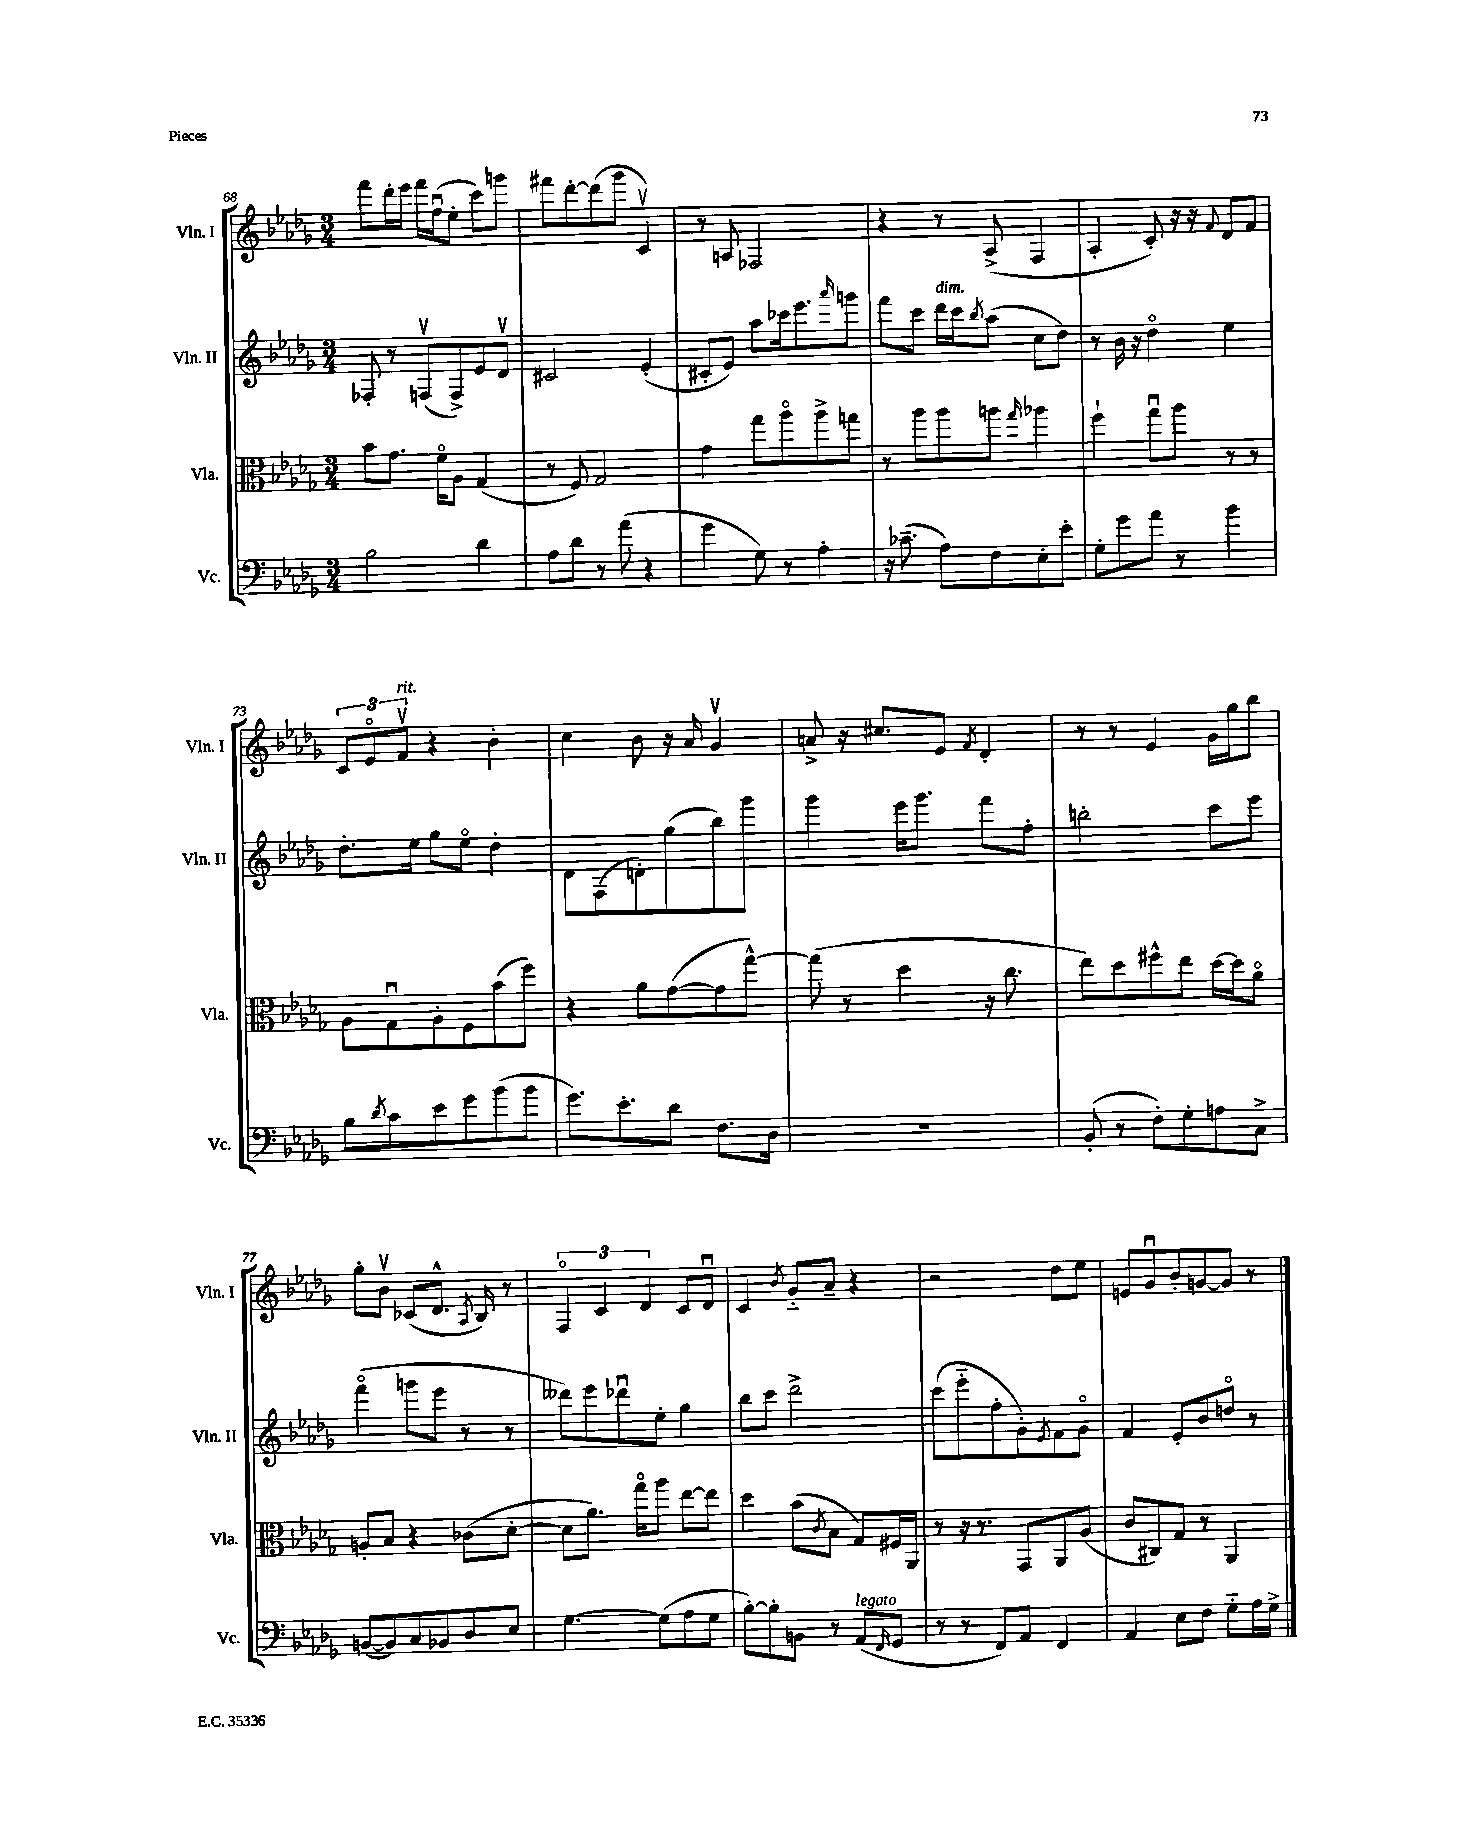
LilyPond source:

<<
\new StaffGroup <<
\new Staff = "s0" \with { instrumentName = "Vln. I" shortInstrumentName = "Vln. I" } {
    \clef treble \key des \major \numericTimeSignature \time 3/4
    f'''8 des'''16-. ees'''16 f'''16 f''16\downbow( ees''8-. c'''8) g'''8 |
    fis'''8 des'''8~-. des'''8( ges'''8 c'4\upbow) |
    r8 a8 fes2 |
    r4 r8 aes8->( f4 |
    aes4-. c'8-.) r16 r16 \appoggiatura { f'8 } des'8 f'8 |
    \tuplet 3/2 { c'8 ees'8\flageolet f'8\upbow^\markup { \italic "rit." } } r4 bes'4-. |
    c''4 bes'8 r16 aes'16 ges'4\upbow |
    a'8-> r16 cis''8. ees'8 \acciaccatura { f'8 } des'4-. |
    r8 r8 ees'4 ges'16 ges''16 bes''8 |
    ges''8-. bes'8\upbow ces'8( des'8.-^ \acciaccatura { aes8 } bes16) r8 |
    \tuplet 3/2 { f4\flageolet c'4 des'4 } c'8 des'8\downbow |
    c'4 \acciaccatura { bes'8 } ges'8-_ aes'8-- r4 |
    r2 des''8 ees''8 |
    e'8 ges'8\downbow bes'8-. g'8~ g'8 r8 \bar "|." |
}
\new Staff = "s1" \with { instrumentName = "Vln. II" shortInstrumentName = "Vln. II" } {
    \clef treble \key des \major \numericTimeSignature \time 3/4
    fes8-. r8 f8\upbow( f8->) ees'8 des'8\upbow |
    cis'2 ees'4-.( |
    cis'8-. ees'8) aes''8 ces'''16 ees'''8. \grace { aes'''16 } g'''8 |
    f'''8 c'''8 des'''16^\markup { \italic "dim." } c'''16 \acciaccatura { bes''8 } aes''8( c''8 des''8) |
    r8 bes'16 r16 des''4\flageolet ees''4 |
    des''8.-. ees''16 ges''8 ees''8\flageolet des''4-. |
    des'8 f8( d'8-.) ges''8( bes''8) ges'''8 |
    ges'''4 ees'''16 ges'''8. f'''8 f''8-. |
    b''2-. c'''8 ees'''8 |
    f'''4\flageolet( g'''8 ees'''8 r8 r8 |
    deses'''8) ees'''8 des'''8\downbow ees''8-. ges''4 |
    bes''8 c'''8 des'''2-> |
    c'''8( ees'''8-_ f''8-. ges'8-.) \acciaccatura { ees'8 } f'8 ges'8\flageolet |
    f'4 ees'8-. bes'8 d''8\flageolet r8 \bar "|." |
}
\new Staff = "s2" \with { instrumentName = "Vla." shortInstrumentName = "Vla." } {
    \clef alto \key des \major \numericTimeSignature \time 3/4
    bes'8 ges'8. f'16\flageolet aes8 ges4( |
    r8 f8) ges2 |
    ges'4 ges''8 aes''8\flageolet aes''8-> g''8 |
    r8 aes''8 aes''8 a''8 \grace { ges''16 } aes''4 |
    f''4-! ges''8\downbow aes''8 r8 r8 |
    aes8 ges8\downbow aes8-. f8 bes'8( f''8) |
    r4 aes'8 ges'8~( ges'8 ges''8~-^) |
    ges''8( r8 des''4 r16 c''8. |
    ees''8) des''8 fis''8-^ ees''8 des''16~ des''16 aes'8\flageolet |
    a8-. bes8 r4 ces'8( des'8~-. |
    des'8 aes'8.) ges''16\flageolet aes''8 ees''8~ ees''8 |
    des''4 bes'8( \acciaccatura { c'8 } bes8 ges8) fis16 aes,16 |
    r8 r16 r8. ges,8 aes,8 aes8( |
    c'8 cis8) ges8 r8 aes,4 \bar "|." |
}
\new Staff = "s3" \with { instrumentName = "Vc." shortInstrumentName = "Vc." } {
    \clef bass \key des \major \numericTimeSignature \time 3/4
    bes2 des'4 |
    aes8 des'8 r8 aes'8( r4 |
    ges'4 ges8) r8 aes4-. |
    r16 ces'8.--( aes8) f8 ees8-. ees'8-. |
    ges8-. ges'8 aes'8 r8 bes'4 |
    bes8 \acciaccatura { des'8 } c'8 ees'8 ges'8 bes'8( bes'8 |
    ges'8.) ees'8.-. des'8 f8. des16 |
    R2. |
    bes,8-.( r8 f8-.) ges8-. a8 c8-> |
    b,8~( b,8) c8 bes,8 des8 ees8 |
    ges4.~ ges8( aes8 ges8 |
    bes8~-.) bes8-. b,8 r8 aes,8^\markup { \italic "legato" }( \grace { f,16 } ges,8 |
    r8 r8 f,8) aes,8 f,4 |
    aes,4 ees8 f8 ges8-_ aes16 ges16-> \bar "|." |
}
>>
>>
\layout { \context { \Score currentBarNumber = #68 } }
